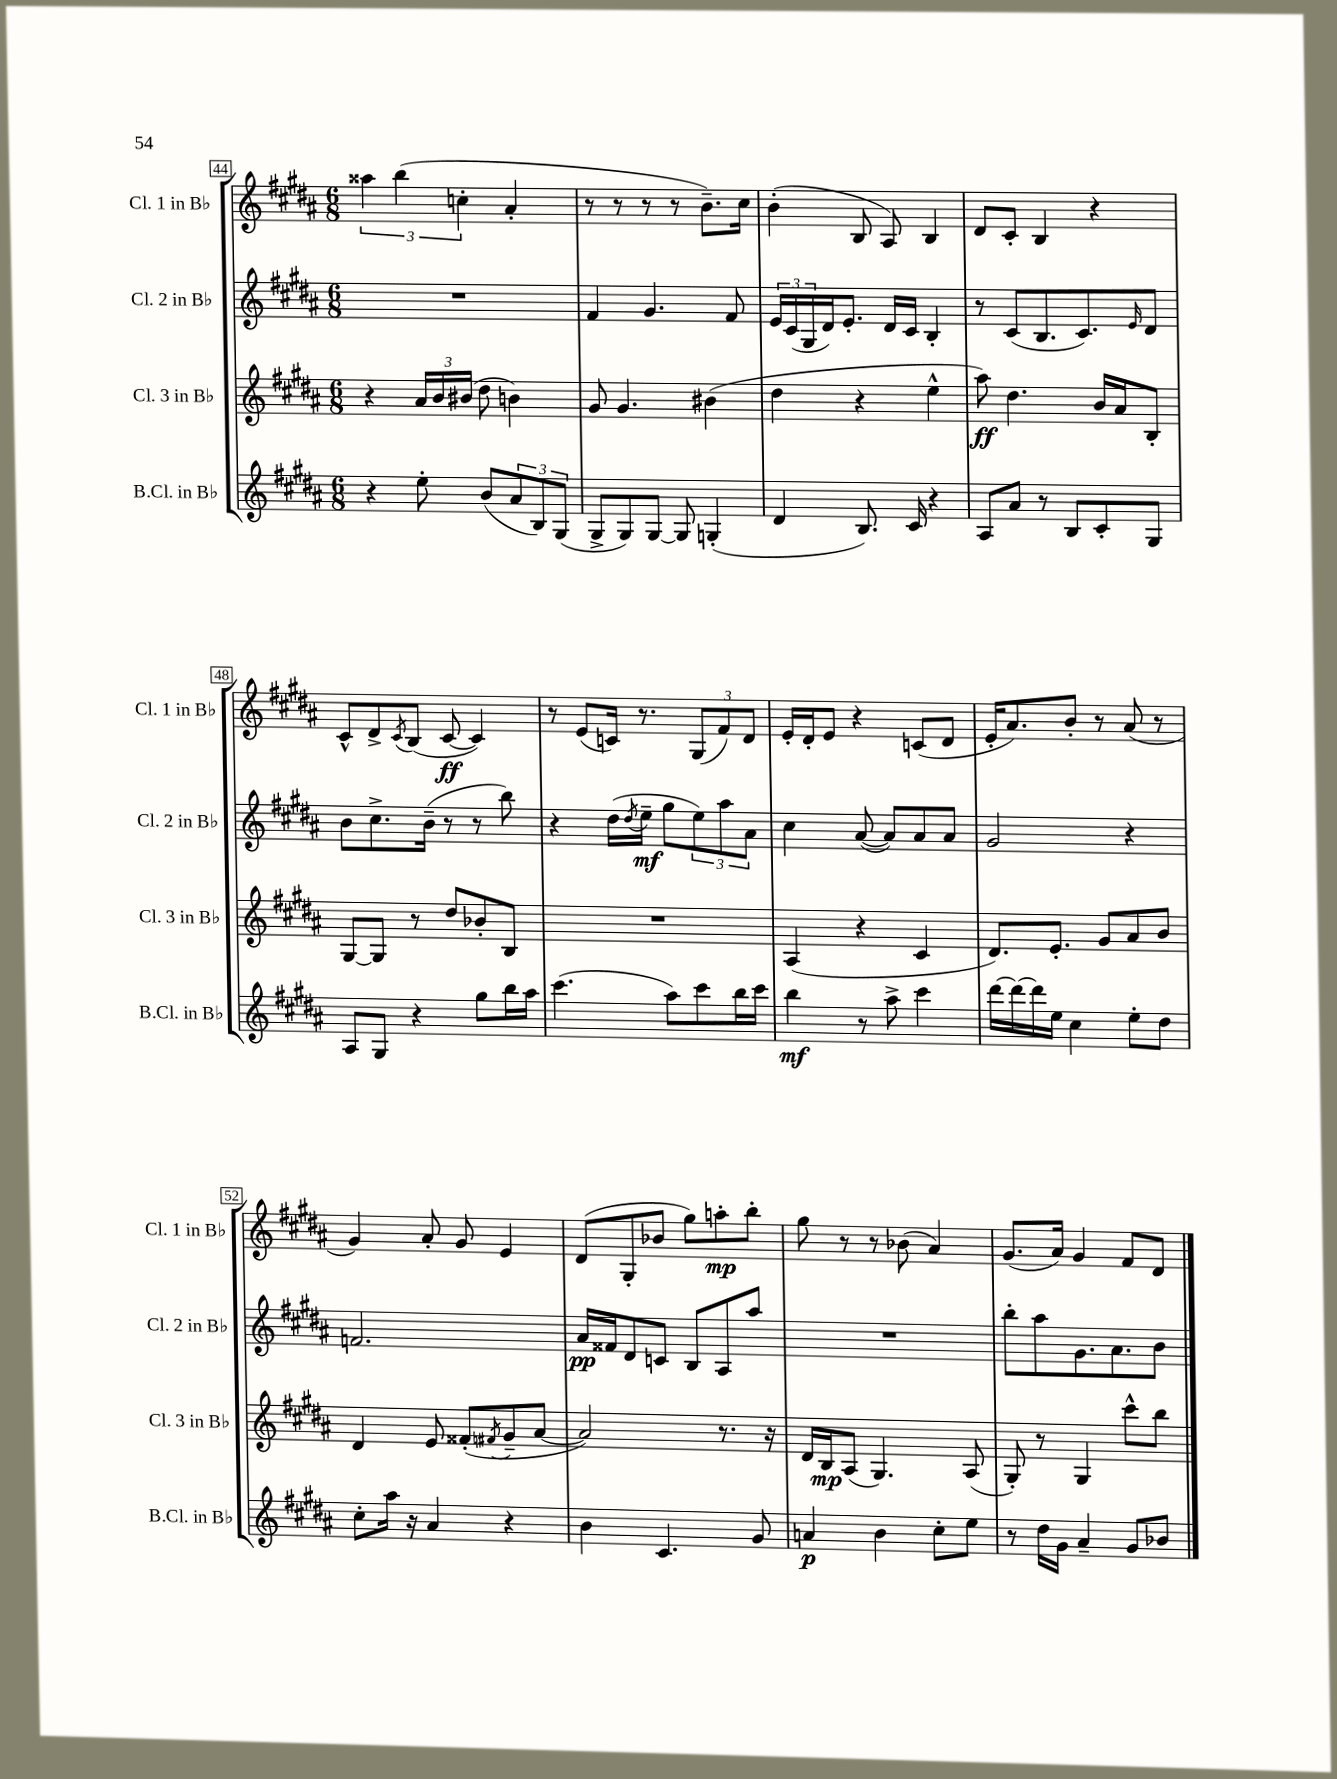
<<
\new StaffGroup <<
\new Staff = "s0" \with { instrumentName = "Cl. 1 in Bb" shortInstrumentName = "Cl. 1 in Bb" } {
    \clef treble \key b \major \numericTimeSignature \time 6/8
    \tuplet 3/2 { aisis''4 b''4( c''4-. } ais'4-. |
    r8 r8 r8 r8 b'8.--) cis''16 |
    b'4-.( b8 ais8) b4 |
    dis'8 cis'8-. b4 r4 |
    cis'8-^ dis'8-> \acciaccatura { cis'8 } b8( cis'8~\ff cis'4) |
    r8 e'8( c'16) r8. \tuplet 3/2 { gis8( fis'8) dis'8 } |
    e'16-. dis'16-. e'8 r4 c'8( dis'8 |
    e'16-. ais'8.) b'8-. r8 ais'8( r8 |
    gis'4) ais'8-. gis'8 e'4 |
    dis'8( gis8-. bes'8 gis''8) a''8-.\mp b''8-. |
    gis''8 r8 r8 bes'8( ais'4) |
    gis'8.( ais'16) gis'4 fis'8 dis'8 \bar "|." |
}
\new Staff = "s1" \with { instrumentName = "Cl. 2 in Bb" shortInstrumentName = "Cl. 2 in Bb" } {
    \clef treble \key b \major \numericTimeSignature \time 6/8
    R2. |
    fis'4 gis'4. fis'8 |
    \tuplet 3/2 { e'16 cis'16( gis16 } dis'16) e'8.-. dis'16 cis'16 b4-. |
    r8 cis'8( b8. cis'8.) \grace { e'16 } dis'8 |
    b'8 cis''8.-> b'16--( r8 r8 b''8) |
    r4 dis''16( \acciaccatura { dis''8 } e''16--\mf gis''8 \tuplet 3/2 { e''8) ais''8 ais'8 } |
    cis''4 ais'8~( ais'8) ais'8 ais'8 |
    gis'2 r4 |
    f'2. |
    ais'16\pp fisis'16 dis'8 c'8 b8 ais8 ais''8 |
    R2. |
    b''8-. ais''8 gis'8. ais'8. b'8 \bar "|." |
}
\new Staff = "s2" \with { instrumentName = "Cl. 3 in Bb" shortInstrumentName = "Cl. 3 in Bb" } {
    \clef treble \key b \major \numericTimeSignature \time 6/8
    r4 \tuplet 3/2 { ais'16 b'16 bis'16( } dis''8 b'4) |
    gis'8 gis'4. bis'4( |
    dis''4 r4 e''4-^ |
    ais''8\ff) dis''4. b'16 ais'16 b8-. |
    gis8~ gis8 r8 dis''8 bes'8-. b8 |
    R2. |
    ais4( r4 cis'4 |
    dis'8.) e'8.-. gis'8 ais'8 b'8 |
    dis'4 e'8 fisis'8-.( \acciaccatura { fis'8 } gis'8-- ais'8~ |
    ais'2) r8. r16 |
    dis'16 b16\mp ais8( gis4.) ais8( |
    gis8-.) r8 gis4 cis'''8-^ b''8 \bar "|." |
}
\new Staff = "s3" \with { instrumentName = "B.Cl. in Bb" shortInstrumentName = "B.Cl. in Bb" } {
    \clef treble \key b \major \numericTimeSignature \time 6/8
    r4 e''8-. b'8( \tuplet 3/2 { ais'8 b8) gis8( } |
    gis8-> gis8) gis8~ gis8 g4-.( |
    dis'4 b8.) cis'16 r4 |
    ais8 ais'8 r8 b8 cis'8-. gis8 |
    ais8 gis8 r4 gis''8 b''16 ais''16 |
    cis'''4.( ais''8) cis'''8 b''16 cis'''16 |
    b''4\mf r8 ais''8-> cis'''4 |
    dis'''16~ dis'''16~ dis'''16 e''16 cis''4 e''8-. dis''8 |
    cis''8-. ais''16 r16 ais'4 r4 |
    b'4 cis'4. gis'8 |
    a'4\p b'4 cis''8-. e''8 |
    r8 dis''16 gis'16 ais'4-- gis'8 bes'8 \bar "|." |
}
>>
>>
\layout { \context { \Score currentBarNumber = #44 \override BarNumber.stencil = #(make-stencil-boxer 0.1 0.3 ly:text-interface::print) } }
